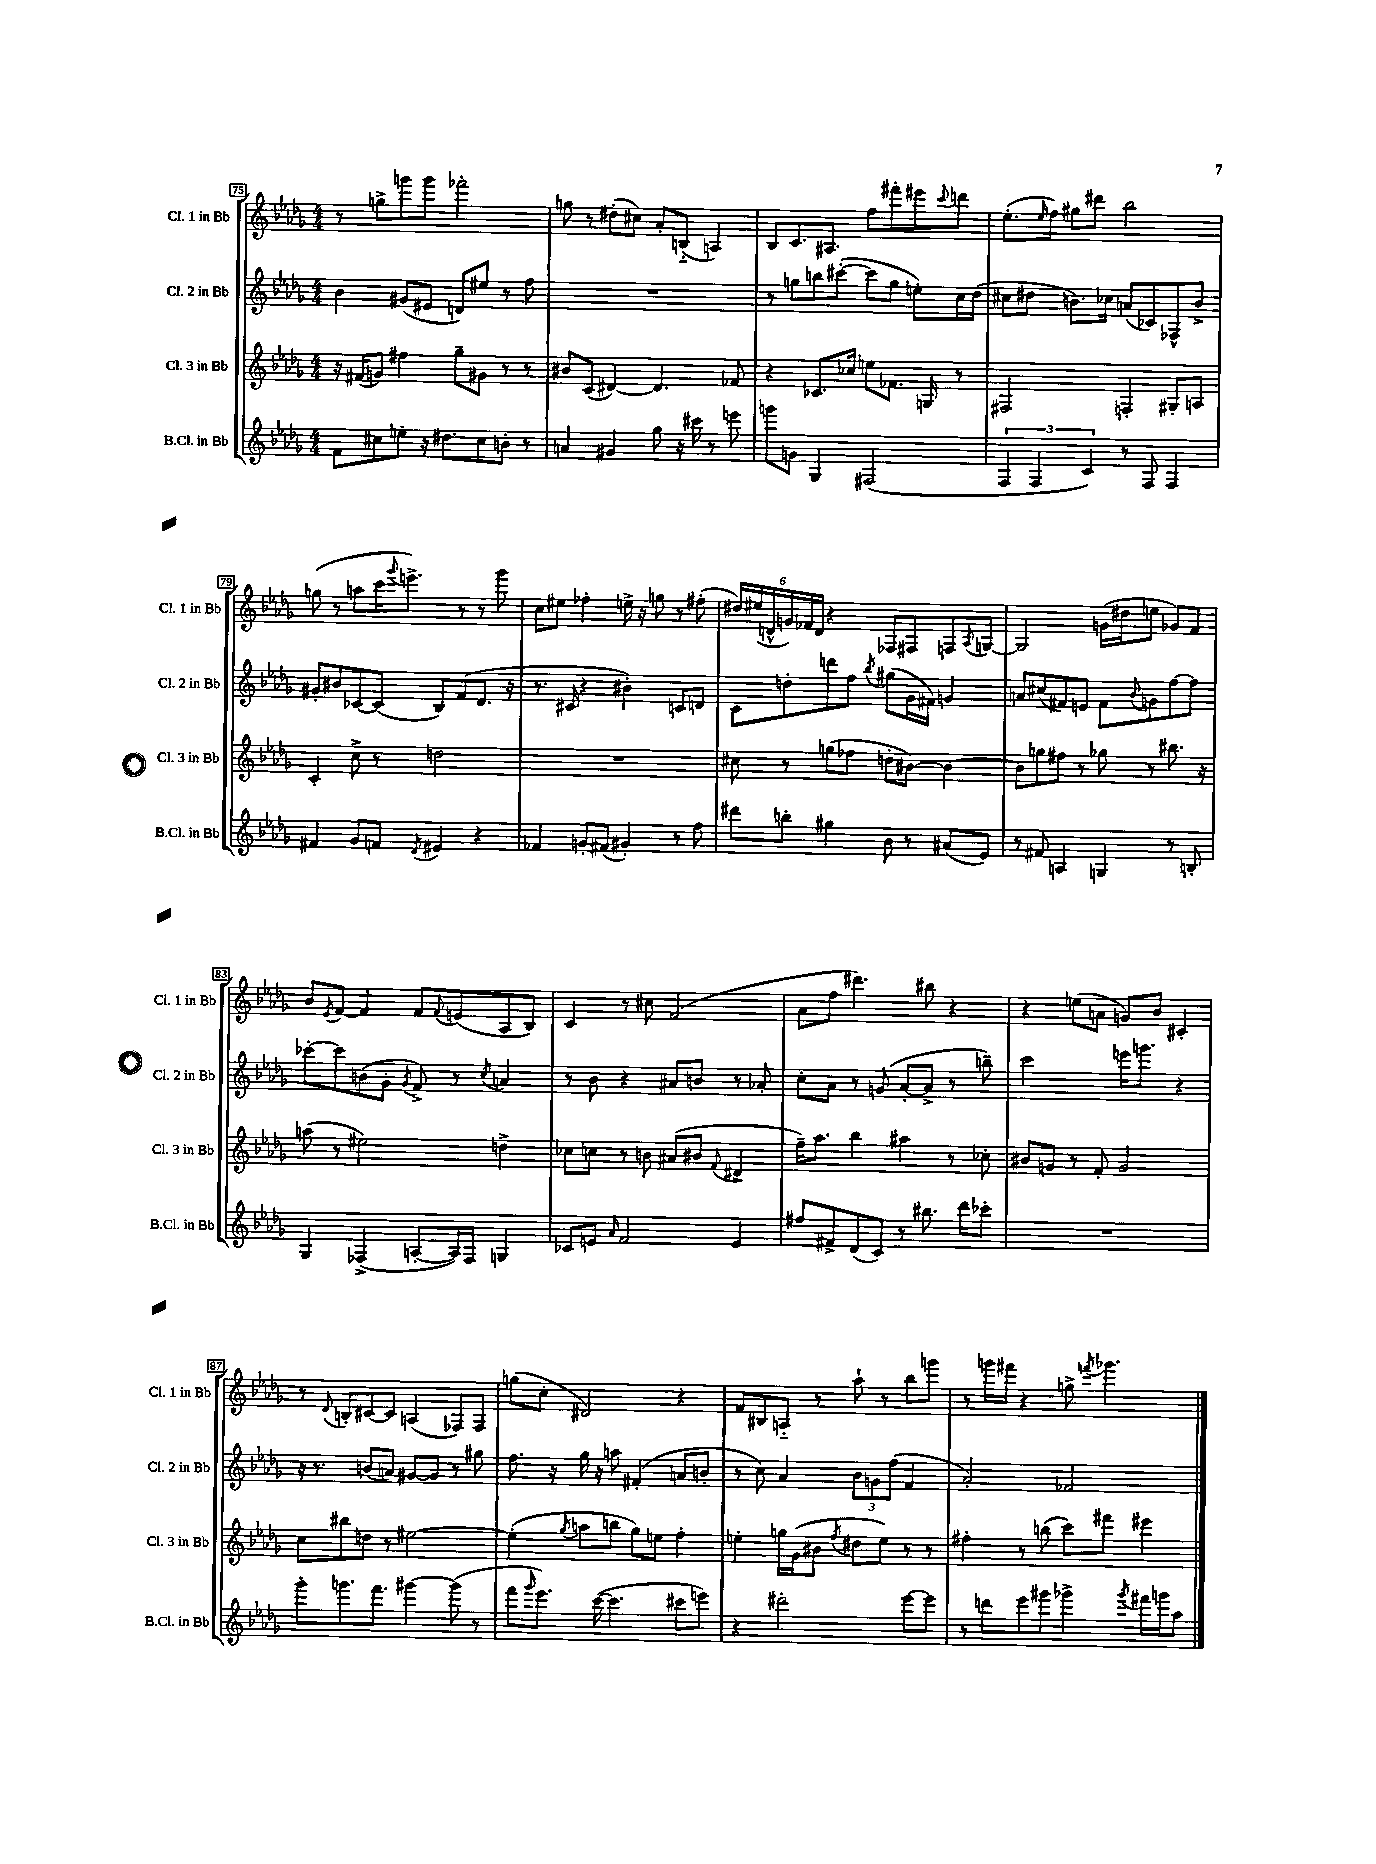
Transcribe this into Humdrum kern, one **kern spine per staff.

**kern	**kern	**kern	**kern
*part4	*part3	*part2	*part1
*staff4	*staff3	*staff2	*staff1
*I"B.Cl. in Bb	*I"Cl. 3 in Bb	*I"Cl. 2 in Bb	*I"Cl. 1 in Bb
*I'B.Cl. in Bb	*I'Cl. 3 in Bb	*I'Cl. 2 in Bb	*I'Cl. 1 in Bb
*clefG2	*clefG2	*clefG2	*clefG2
*k[b-e-a-d-g-]	*k[b-e-a-d-g-]	*k[b-e-a-d-g-]	*k[b-e-a-d-g-]
*M4/4	*M4/4	*M4/4	*M4/4
=75	=75	=75	=75
8f\L	16r	4b-\	8r
.	(16f#X/KL	.	.
8cc#X\	8gn/J)	.	8ggn^\L
8een'\J	4ff#X\	(8g#X/L	8gggn\
16r	.	8e#X/J	8ggg\J
8.dd#X\L	.	.	.
.	8gg-~\L	8dn/L)	2fff-X'\
8cc#\	8g#X\J	8ee#X/J	.
8bn'\J	8r	8r	.
8r	8r	8ff\	.
=76	=76	=76	=76
4an/	8b#X/L	1r	8ggn\
.	(8c/J	.	8r
4g#X/	[4d#X/)	.	(8dd#X'\L
.	.	.	8cc#X\J)
8gg-\	4.d#/]	.	8a-'/L
16r	.	.	(8Bn/J
16ccc#X\	.	.	.
8r	.	.	4An/)
8eeen\	8f-X/	.	.
=77	=77	=77	=77
8gggn\L	4r	8r	8B-/L
8gn\J	.	8ggn\L	8.c/
4G-/	8.c-X/L	8bbn\	.
.	.	.	8.A#X/J
.	.	([8ccc#X'\J	.
.	16cc-X/Jk	.	.
(2F#X/	8een\L	8ccc#\L]	8ff\L
.	8.f-X\J	8gg\J	8fff#X'\
.	.	8een'\L)	8eee#X\
.	16Gn/	.	.
.	.	.	8qqccc/
.	8r	16cc\L	8dddn\J
.	.	(16dd-\JJ	.
=78	=78	=78	=78
6F/	2F#X/	8cc#X\L	(8.ee-'\L
.	.	8dd#X\J	.
6F/	.	.	.
.	.	.	16qqee-/
.	.	.	16ff\Jk)
.	.	8.bn\L)	8gg#X\L
6c/)	.	.	.
.	.	.	8ddd#X\J
.	.	16cc-X\Jk	.
8r	4Fn'/	(8an/L	2bb-\
8F/	.	8c-X/)	.
4F/	8G#X'/L	8F-X^^/	.
.	8An/J	8b^/J	.
!!LO:LB:g=z
=79	=79	=79	=79
4f#X/	4c'/	8g#X'/L	(8ggn\
.	.	8b#X/	8r
8g-/L	8cc^\	[8c-X/	8aan\L
8fn/J	8r	(8c-/J]	16ccc\K
.	.	.	8qqggg-/
.	.	.	8.eeen^\J)
8qd-/	.	.	.
4e#X/	2ddn\	8B-/L)	.
.	.	(8f/	8r
4r	.	8.d-/J	8r
.	.	.	8ggg-\
.	.	16r	.
=80	=80	=80	=80
4f-X/	1r	8.r	8cc\L
.	.	.	8ee#X\J
.	.	16c#X/	.
8gn'/L	.	4r	4ff-X'\
(8f#X/J	.	.	.
4g#X'/)	.	4b#X'\)	16een^\
.	.	.	16r
.	.	.	8ggn\
8r	.	8cn/L	8r
8ff\	.	8dn/J	(8ff#X'\
=81	=81	=81	=81
8ddd#X\L	8cc#X\	8c\L	24dd#X/LL)
.	.	.	(24ee#X/
.	.	.	24dn^^/
8bbn'\J	8r	8ddn'\	24gn/)
.	.	.	24f-X/
.	.	.	24d/JJ
4gg#X\	(8ggn\L	8dddn\	4r
.	8ff-X\J	8ff\J	.
.	.	8qbb-/	.
8b-\	8ddn'\L	(8gg#X\L	8F-X/L
8r	[8b#X\J)	16g-\L	8F#X/
.	.	16f#X\JJ)	.
(8a#X/L	4b#\_	4gn/	8Fn/
.	.	.	8qA-/
8e-/J)	.	.	[8Gn/J
=82	=82	=82	=82
8r	8b#\L]	8an/L	2G/]
8f#X/	8ggn\	(8cc#X/	.
4An/	8ff#X\J	8f#X/)	.
.	8r	8en/J	.
4Gn/	8gg-X\	8f#\L	(16gn\LL
.	.	.	16dd#X\J
.	.	8qqb-/	.
.	8r	8gn\	8een\J
8r	8.bb#X\	[8ff\	8g-X/L)
8Bn'/	.	8ff\J]	8f/J
.	16r	.	.
!!LO:LB:g=z
=83	=83	=83	=83
4G-/	(8aan\	[8ccc-X'\L	8b-/L
.	.	.	8qe-/
.	8r	8ccc-\]	[8f/J
(4F-X^/	2ee#X\)	(8bn\	4f/]
.	.	8g-'\J	.
.	.	8qg-/	.
[8An'/L	.	8f^/)	8f/L
.	.	.	8qqf/
16A/L])	.	8r	(8en/
16F-/JJ	.	.	.
.	.	8qcc/	.
4Gn/	4ddn^\	4an/	8A-/
.	.	.	8B-/J)
=84	=84	=84	=84
8c-X/L	8cc-X\L	8r	4c/
8en/J	8ccn\J	8b-\	.
16qqa-/	.	.	.
2f/	8r	4r	8r
.	8bn\	.	8cc#X\
.	(8a#X/L	8a#X/L	(2f/
.	8b#X/J	8bn/J	.
.	8qqf/	.	.
4e/	4d#X^/	8r	.
.	.	8a-X'/	.
=85	=85	=85	=85
8ff#X/L	16ff~\KL)	8cc'\L	8a-\L
.	8.aa-\J	.	.
8f#X^/	.	8a-\J	8ff\J
(8d-/	4bb-\	8r	4.ddd#X\)
8c/J)	.	(8gn/	.
8r	4aa#X\	[8a-'/L	.
8.bb#X\	.	8a-^/J]	8bb#X\
.	8r	8r	4r
16ddd-\KL	.	.	.
8ccc-X'\J	8cc-X'\	8bbn~\)	.
=86	=86	=86	=86
1r	8b#X/L	2ccc\	4r
.	8gn/J	.	.
.	8r	.	(8een\L
.	8f'/	.	8an\J
.	2g/	16eeen\KL	8gn/L)
.	.	8.gggn\J	.
.	.	.	8b-/J
.	.	4r	4c#X'/
!!LO:LB:g=z
=87	=87	=87	=87
8ggg-'\L	8cc\L	16r	8r
.	.	8.r	.
.	.	.	8qqd-/
8.gggn\	8bb#X\	.	8Bn'/L
.	8ddn\J	(8bn/L	[8c#X/
8.fff\J	.	.	.
.	8r	8an/J)	8c#/J]
[4ggg#X\	[2ee#X\	[8g#X/L	(4An/
.	.	8g#/J]	.
(8ggg#\]	.	8r	8F-X/L)
8r	.	8gg#X\	8F-/J
=88	=88	=88	=88
8fff\L	(4ee#'\]	8.ff\	(8ggn\L
16qqggg-/	.	.	.
8.eee-\J)	.	.	8cc'\J
.	.	16r	.
.	8qgg-/	.	.
.	8aan\L	16gg-\	2d#X/)
([16ccc\	.	16r	.
4.ccc\]	8bbn\J	8aan\	.
.	8gg-\L)	(4f#X'/	.
.	8een\J	.	.
8ccc#X\L	4ff'\	8an/L	4r
8eeen\J)	.	8bn'/J	.
=89	=89	=89	=89
4r	4een'\	8r	8f/L
.	.	8cc\)	8B#X/
2ddd#X'\	16ggn\LL	4a-/	8An/J
.	(16g-\J	.	.
.	8b#X\J	.	8r
.	8qff/	.	.
.	8dd#X\L	12b-\L	8aa-`\
.	.	12gn\	.
.	8ee\J)	.	8r
.	.	(12ff\J	.
[8eee-\L	8r	4f/	8bb-\L
8eee-\J]	8r	.	8gggn\J
=90	=90	=90	=90
8r	4ff#X'\	2a-'/)	8r
8dddn\L	.	.	16gggn\LL
.	.	.	16fff#X\JJ
8eee-\	8r	.	4r
8ggg#X\J	(8bbn\	.	.
4ggg-X^\	8ccc\L)	2f-X/	8ggn^\
.	.	.	8qfffn/
.	8fff#X\J	.	4.ggg-X\
8qggg-/	.	.	.
16fff#X\LL	4eee#X\	.	.
16gggn\J	.	.	.
8aa-\J	.	.	.
==	==	==	==
*-	*-	*-	*-
